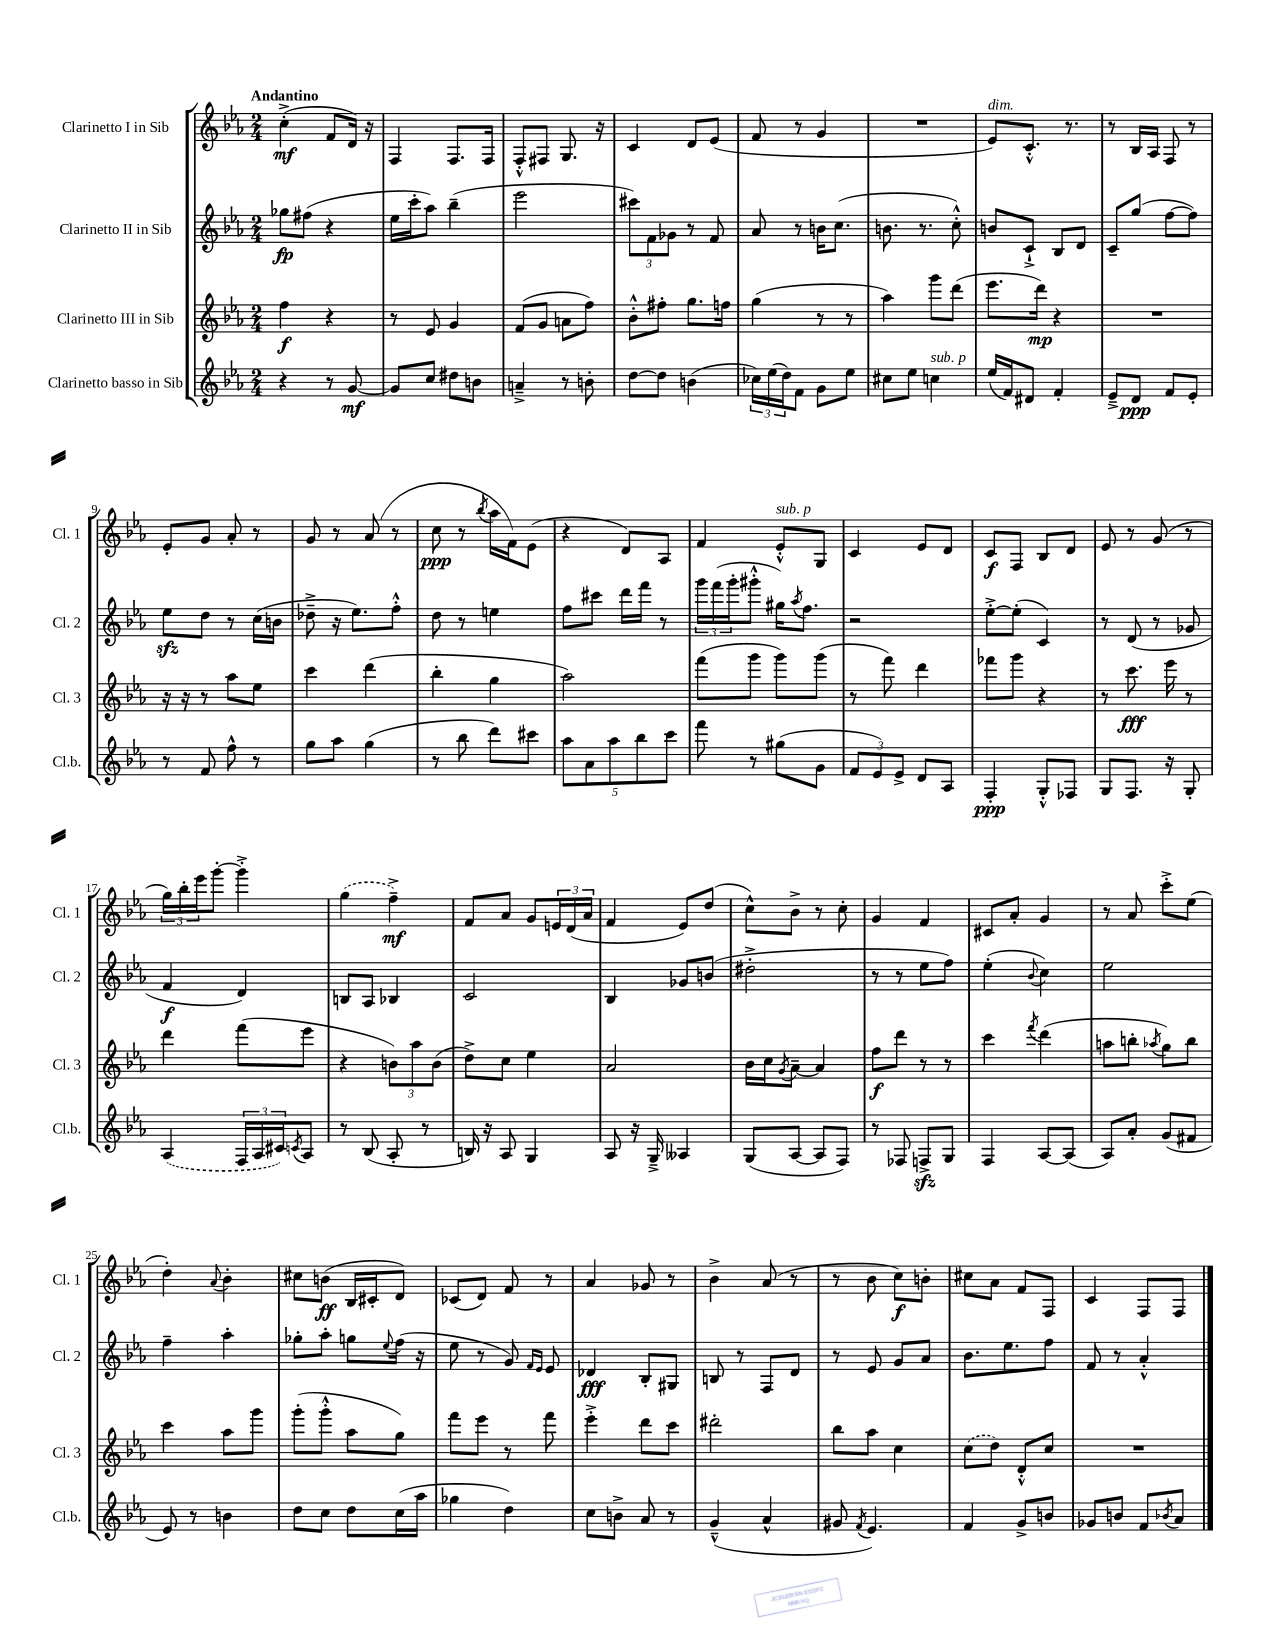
<<
\new StaffGroup <<
\new Staff = "s0" \with { instrumentName = "Clarinetto I in Sib" shortInstrumentName = "Cl. 1" } {
    \clef treble \key ees \major \numericTimeSignature \time 2/4 \tempo "Andantino"
    c''4-.->\mf( f'8 d'16) r16 |
    f4 f8. f16 |
    f8-.-^ fis8 g8. r16 |
    c'4 d'8 ees'8( |
    f'8 r8 g'4 |
    R2 |
    ees'8^\markup { \italic "dim." }) c'8.-.-^ r8. |
    r8 bes16 aes16 f8 r8 |
    ees'8-. g'8 aes'8-. r8 |
    g'8 r8 aes'8( r8 |
    c''8\ppp r8 \acciaccatura { bes''8 } aes''16 f'16) ees'8( |
    r4 d'8) aes8 |
    f'4 ees'8-.-^^\markup { \italic "sub. p" } g8 |
    c'4 ees'8 d'8 |
    c'8\f f8 bes8 d'8 |
    ees'8 r8 g'8( r8 |
    \tuplet 3/2 { g''16) bes''16-. ees'''16 } g'''8~-. g'''4-.-> |
    \once \slurDashed g''4( f''4--->\mf) |
    f'8 aes'8 g'8 \tuplet 3/2 { e'16 d'16( aes'16 } |
    f'4 ees'8) d''8( |
    c''8-^) bes'8-> r8 c''8-. |
    g'4 f'4 |
    cis'8 aes'8-. g'4 |
    r8 aes'8 c'''8-.-> ees''8( |
    d''4-.) \appoggiatura { aes'8 } bes'4-. |
    cis''8 b'8\ff( bes16 cis'16-. d'8) |
    ces'8( d'8) f'8 r8 |
    aes'4 ges'8 r8 |
    bes'4-> aes'8( r8 |
    r8 bes'8 c''8\f) b'8-. |
    cis''8 aes'8 f'8 f8 |
    c'4 f8 f8 \bar "|." |
}
\new Staff = "s1" \with { instrumentName = "Clarinetto II in Sib" shortInstrumentName = "Cl. 2" } {
    \clef treble \key ees \major \numericTimeSignature \time 2/4
    ges''8\fp fis''8( r4 |
    ees''16 c'''16-. aes''8) bes''4--( |
    ees'''2 |
    \tuplet 3/2 { cis'''8) f'8 ges'8 } r8 f'8 |
    aes'8 r8 b'16 c''8.( |
    b'8. r8. c''8-.-^) |
    b'8 c'8-!-> bes8 d'8 |
    c'8-- g''8( f''8~ f''8) |
    ees''8\sfz d''8 r8 c''16( b'16 |
    des''8---> r16 ees''8.) f''8-.-^ |
    d''8 r8 e''4 |
    f''8 cis'''8 d'''16 f'''16 r8 |
    \tuplet 3/2 { g'''16 f'''16( g'''16-. } gis'''8-.-^ gis''16) \acciaccatura { aes''8 } f''8. |
    r2 |
    ees''8~-.-> ees''8-.( c'4) |
    r8 d'8( r8 ges'8 |
    f'4\f d'4) |
    b8 aes8 bes4 |
    c'2 |
    bes4 ges'8 b'8( |
    dis''2-.-> |
    r8 r8 ees''8 f''8) |
    ees''4-.( \appoggiatura { bes'8 } c''4) |
    ees''2 |
    f''4-- aes''4-. |
    ges''8-. aes''8-. g''8 \appoggiatura { ees''8 } f''16( r16 |
    ees''8 r8 g'8) \grace { f'16 ees'16 } ees'8 |
    des'4\fff bes8-. gis8 |
    b8 r8 f8 d'8 |
    r8 ees'8 g'8 aes'8 |
    bes'8. ees''8. f''8 |
    f'8 r8 aes'4-.-^ \bar "|." |
}
\new Staff = "s2" \with { instrumentName = "Clarinetto III in Sib" shortInstrumentName = "Cl. 3" } {
    \clef treble \key ees \major \numericTimeSignature \time 2/4
    f''4\f r4 |
    r8 ees'8 g'4 |
    f'8( g'8 a'8 f''8) |
    bes'8-.-^ fis''8-. g''8. f''16 |
    g''4( r8 r8 |
    aes''4) g'''8 d'''8( |
    ees'''8. d'''16\mp) r4 |
    R2 |
    r16 r16 r8 aes''8 ees''8 |
    c'''4 d'''4( |
    bes''4-. g''4 |
    aes''2) |
    f'''8( g'''8 g'''8) g'''8( |
    r8 f'''8) d'''4 |
    fes'''8 g'''8 r4 |
    r8 c'''8.\fff ees'''16 r8 |
    d'''4 f'''8( ees'''8 |
    r4 \tuplet 3/2 { b'8) aes''8 b'8( } |
    d''8->) c''8 ees''4 |
    aes'2 |
    bes'16 c''16 \acciaccatura { g'8 } aes'8~-- aes'4 |
    f''8\f d'''8 r8 r8 |
    c'''4 \acciaccatura { f'''8 } d'''4( |
    a''8 b''8-. \acciaccatura { aes''8 } g''8) b''8 |
    c'''4 aes''8 g'''8 |
    g'''8-.( g'''8-.-^ aes''8 g''8) |
    f'''8 ees'''8 r8 f'''8 |
    ees'''4-.-> d'''8 c'''8 |
    dis'''2-. |
    bes''8 aes''8 c''4 |
    \once \slurDashed c''8( d''8) d'8-.-^ c''8 |
    R2 \bar "|." |
}
\new Staff = "s3" \with { instrumentName = "Clarinetto basso in Sib" shortInstrumentName = "Cl.b." } {
    \clef treble \key ees \major \numericTimeSignature \time 2/4
    r4 r8 g'8~\mf |
    g'8 c''8 dis''8 b'8 |
    a'4---> r8 b'8-. |
    d''8~ d''8 b'4( |
    \tuplet 3/2 { ces''16) ees''16( d''16) } f'8 g'8 ees''8 |
    cis''8 ees''8 c''4^\markup { \italic "sub. p" } |
    ees''16( f'16) dis'8 f'4-. |
    ees'8---> d'8\ppp f'8 ees'8-. |
    r8 f'8 f''8-^ r8 |
    g''8 aes''8 g''4( |
    r8 bes''8 d'''8) cis'''8 |
    \tuplet 5/4 { aes''8 aes'8 aes''8 bes''8 c'''8 } |
    f'''8 r8 gis''8( g'8 |
    \tuplet 3/2 { f'8 ees'8) ees'8-> } d'8 aes8 |
    f4-.\ppp g8-.-^ fes8 |
    g8 f8. r16 g8-. |
    \once \slurDashed aes4( \tuplet 3/2 { f16 aes16 cis'16) } \acciaccatura { c'8 } aes8 |
    r8 bes8( aes8-. r8 |
    b16) r16 aes8 g4 |
    aes8 r16 g16---> aeses4 |
    g8( aes8~ aes8 f8) |
    r8 fes8 f8->\sfz g8 |
    f4 aes8~ aes8( |
    aes8) aes'8-. g'8( fis'8 |
    ees'8) r8 b'4 |
    d''8 c''8 d''8 c''16( aes''16 |
    ges''4 d''4) |
    c''8 b'8-> aes'8 r8 |
    g'4---^( aes'4-^ |
    gis'8 \acciaccatura { f'8 } ees'4.) |
    f'4 g'8-> b'8 |
    ges'8 b'8 f'8 \acciaccatura { bes'8 } aes'8 \bar "|." |
}
>>
>>
